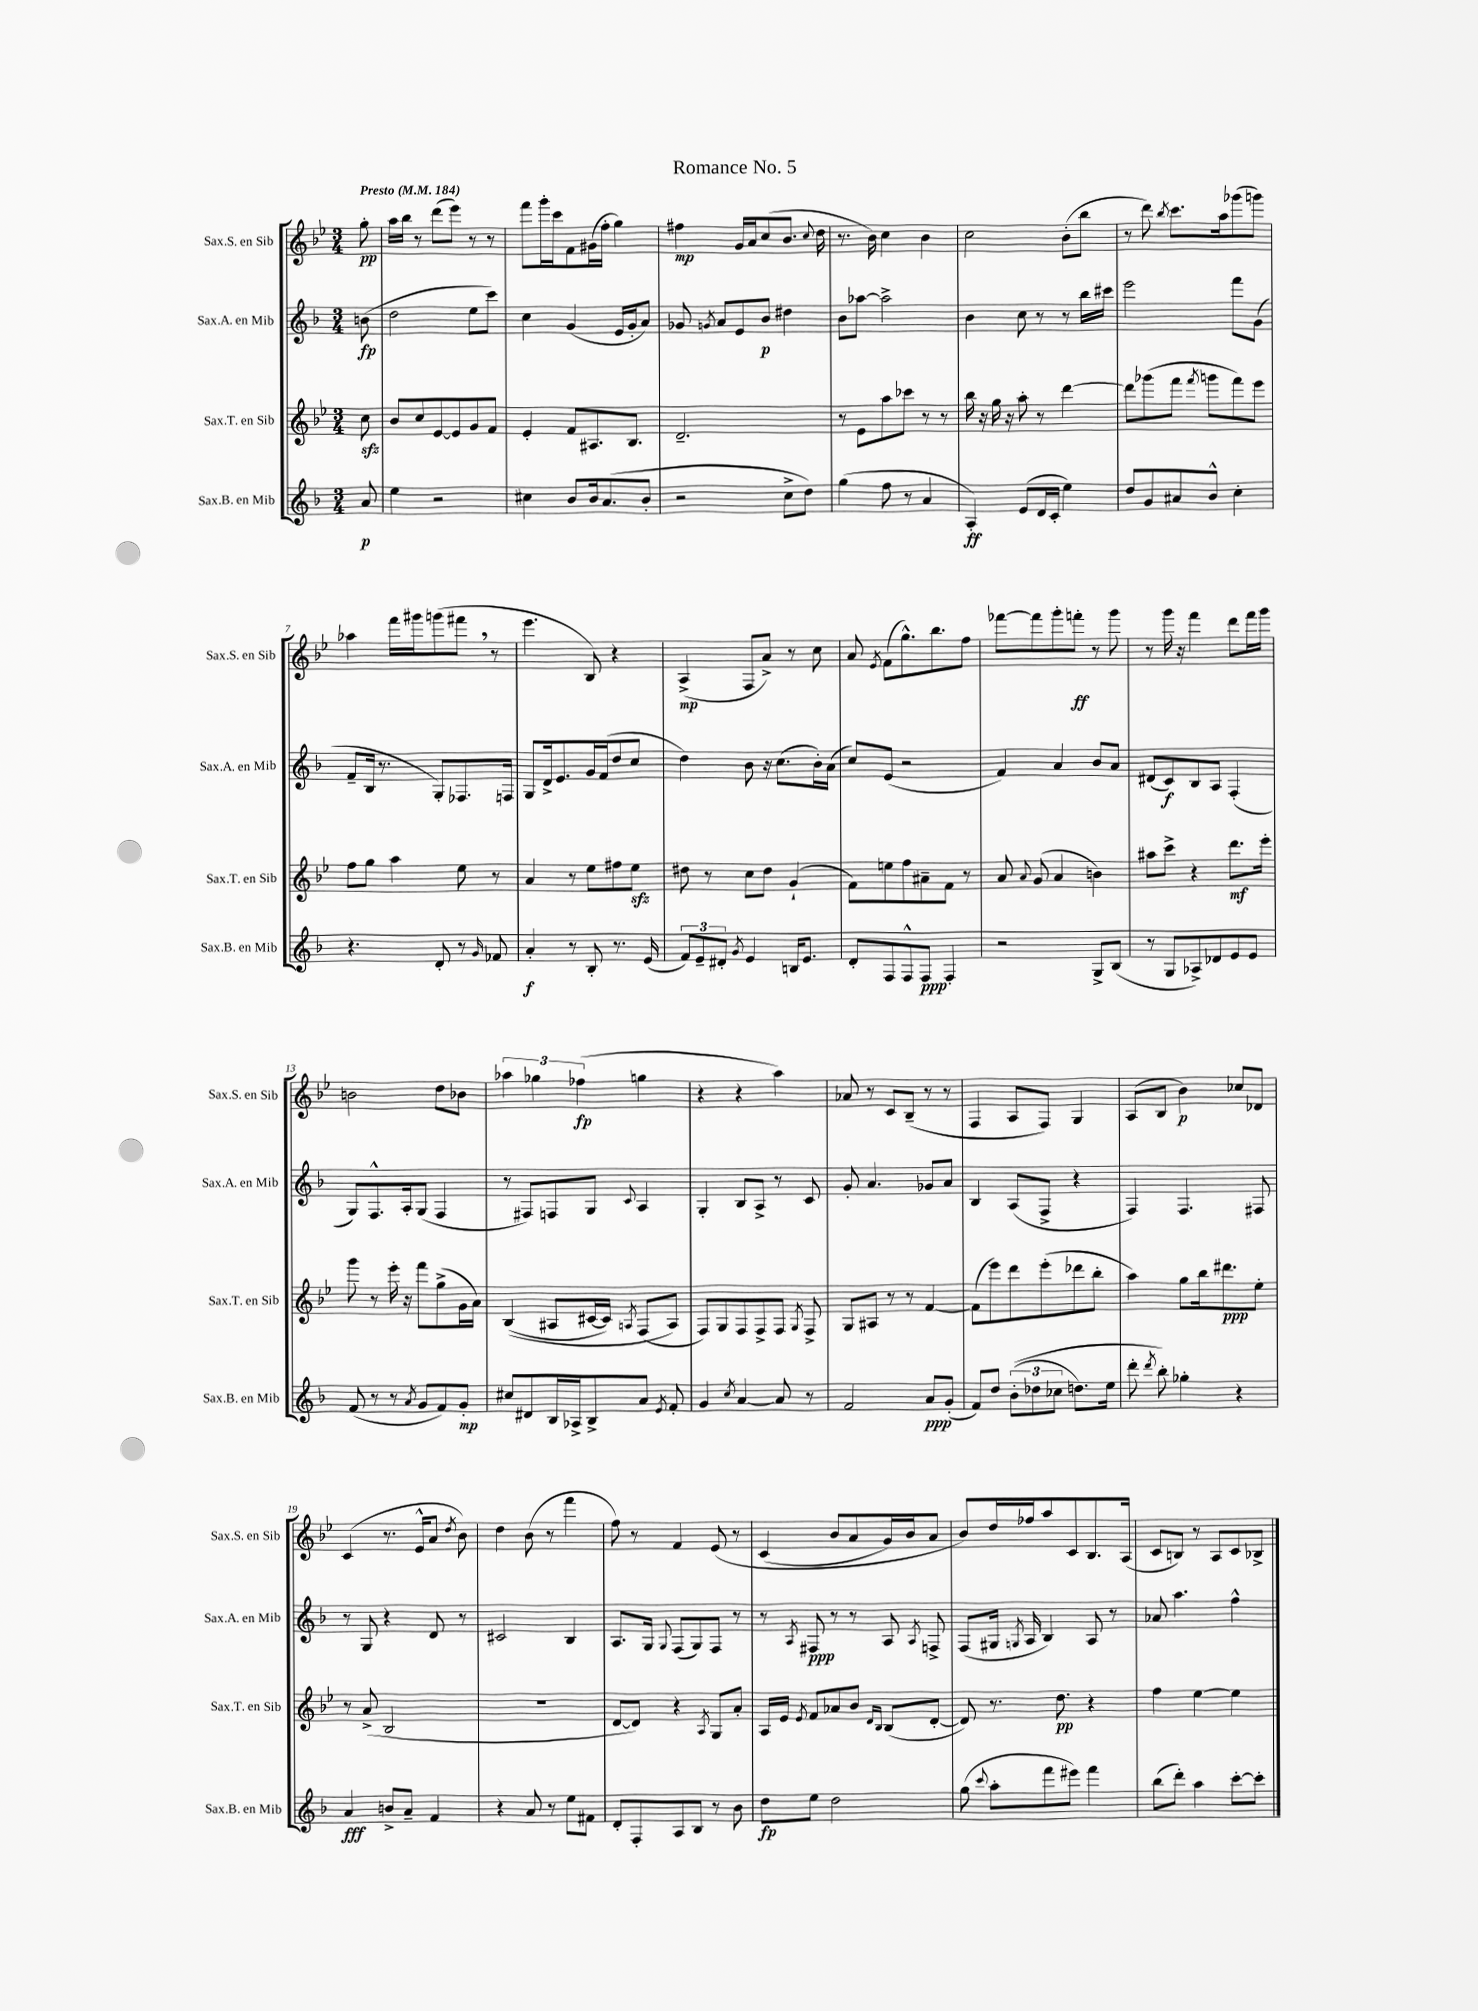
\header { title = "Romance No. 5" }
<<
\new StaffGroup <<
\new Staff = "s0" \with { instrumentName = "Sax.S. en Sib" shortInstrumentName = "Sax.S. en Sib" } {
    \clef treble \key bes \major \numericTimeSignature \time 3/4 \partial 8 \tempo "Presto" 4 = 184
    \autoBeamOff g''8-.\pp |
    a''16[ bes''16] r8 d'''8[( ees'''8]) r8 r8 |
    f'''8[ g'''16-. c'''16 f'8 gis'16( f''16]-. g''4) |
    fis''4\mp g'16[ a'16 c''8( bes'8.] \appoggiatura { c''8 } d''16 |
    r8. bes'16) c''4 bes'4 |
    c''2 bes'8[-.( bes''8] |
    r8 d'''8) \acciaccatura { bes''8 } c'''8.[ a''16 ges'''8( g'''8]) |
    aes''4 f'''16[ gis'''16 g'''8( fis'''8] \breathe r8 |
    ees'''4. bes8) r4 |
    a4->\mp( f8[ a'8]->) r8 c''8 |
    a'8 \acciaccatura { ees'8 } f'8[( g''8.-^) bes''8. f''8] |
    fes'''8[~ fes'''8 g'''8-. f'''8]-.\ff r8 g'''8 |
    r8 g'''16 r16 f'''4 d'''8[ f'''16 g'''16] |
    b'2 d''8[ bes'8] |
    \tuplet 3/2 { aes''4 ges''4 fes''4\fp( } g''4 |
    r4 r4 a''4) |
    aes'8 r8 c'8[ bes8]--( r8 r8 |
    f4 a8[ f8]) g4 |
    a8[( bes8] bes'4\p) ces''8[ des'8] |
    c'4( r8. ees'16[-^ a'8] \acciaccatura { d''8 } bes'8) |
    d''4 bes'8( r8 f'''4 |
    f''8) r8 f'4 ees'8\( r8 |
    c'4( bes'8[ a'8 g'16) bes'16 a'8] |
    bes'8[\) d''16 fes''16 a''8 c'8 bes8. a16]( |
    c'8[ b8]) r8 a8[ c'8 bes8]-> \bar "|." |
}
\new Staff = "s1" \with { instrumentName = "Sax.A. en Mib" shortInstrumentName = "Sax.A. en Mib" } {
    \clef treble \key f \major \numericTimeSignature \time 3/4 \partial 8
    \autoBeamOff b'8\fp( |
    d''2 e''8[ c'''8]) |
    c''4 g'4( e'16[ g'16-. a'8]) |
    ges'8 \acciaccatura { g'8 } a'8[ e'8 bes'8]\p dis''4 |
    bes'8[ aes''8]~ aes''2-> |
    bes'4 c''8 r8 r8 bes''16[ cis'''16] |
    e'''2 f'''8[ g'8]( |
    f'8[-- bes16] r8. g8[-.) fes8. f16] |
    g8[ d'16-> e'8. g'16 f'16( d''8 c''8] |
    d''4) bes'8 r16 c''8.[( bes'16-.) a'16]( |
    c''8[) e'8]( r2 |
    f'4) a'4 bes'8[ a'8] |
    dis'8[( c'8\f) bes8 a8] f4-.( |
    g8[) f8.-^ a16-. g8]( f4 |
    r8 fis8[) f8 g8] \appoggiatura { c'8 } a4 |
    g4-. bes8[ a8]-> r8 c'8 |
    g'8-. a'4. ges'8[ a'8] |
    bes4 a8[( f8]-> r4 |
    f4) f4. fis8 |
    r8 g8 r4 d'8 r8 |
    cis'2 bes4 |
    a8.[ g16] \appoggiatura { g8 } f8[( g8) f8] r8 |
    r8 \acciaccatura { a8 } fis8\ppp r8 r8 a8 \acciaccatura { a8 } f8-> |
    f8[( gis16] \acciaccatura { g8 } a16 bes4) a8 r8 |
    aes'8 a''4. f''4-^ \bar "|." |
}
\new Staff = "s2" \with { instrumentName = "Sax.T. en Sib" shortInstrumentName = "Sax.T. en Sib" } {
    \clef treble \key bes \major \numericTimeSignature \time 3/4 \partial 8
    \autoBeamOff c''8\sfz |
    bes'8[ c''8 ees'8~ ees'8 g'8 f'8] |
    ees'4-. f'8[ ais8. bes8.] |
    d'2.-- |
    r8 ees'8[ a''8 ces'''8] r8 r8 |
    bes''16 r16 g''16 r16 a''8-. r8 d'''4~ |
    d'''8[ ges'''8( f'''8] \acciaccatura { f'''8 } g'''8[ f'''8) ees'''8] |
    f''8[ g''8] a''4 ees''8 r8 |
    a'4 r8 ees''8[ fis''8 ees''8]\sfz |
    dis''8 r8 c''8[ dis''8] g'4-!( |
    f'8[) e''8 f''8 ais'8-- f'8] r8 |
    a'8 \appoggiatura { a'8 } g'8( a'4 b'4) |
    ais''8[ c'''8]-> r4 d'''8.[\mf ees'''16]-. |
    g'''8 r8 ees'''16-. r16 f'''8[ g''8->( g'16 a'16]) |
    bes4(\( ais8[ cis'16~ cis'16]) \acciaccatura { a8 } f8[( a8]\) |
    f8[) g8 f8 f8-> f8] \acciaccatura { g8 } f8-> |
    g8[ ais8] r8 r8 f'4~ |
    f'8[( ees'''8) d'''8 ees'''8-.( des'''8 bes''8]-. |
    a''4) g''8[ bes''16 dis'''8.\ppp ees''8]-. |
    r8 a'8->( bes2 |
    R2. |
    d'8[~ d'8]) r4 \acciaccatura { a8 } g8[ a'8]-. |
    a16[ ees'16] \acciaccatura { ees'8 } f'8[ aes'8 bes'8] \grace { d'16[ bes16] } bes8[( d'8]~-. |
    d'8) r8. d''8.\pp r4 |
    f''4 ees''4~ ees''4 \bar "|." |
}
\new Staff = "s3" \with { instrumentName = "Sax.B. en Mib" shortInstrumentName = "Sax.B. en Mib" } {
    \clef treble \key f \major \numericTimeSignature \time 3/4 \partial 8
    \autoBeamOff a'8\p |
    e''4 r2 |
    cis''4 bes'8[ bes'16 a'8.( bes'8]-. |
    r2 c''8[-> d''8]) |
    g''4( f''8 r8 a'4 |
    a4-.\ff) e'8[( d'16 c'16]-. e''4) |
    d''8[ g'8 ais'8 bes'8]-^ c''4-. |
    r4. d'8-. r8 \grace { g'16 } fes'8 |
    a'4-.\f r8 bes8-. r8. e'16( |
    \tuplet 3/2 { f'8[) e'8-- dis'8]-. } \acciaccatura { g'8 } e'4 b16[ e'8.] |
    d'8[-. f8 f8-^ f8]\ppp f4-. |
    r2 g8[-> bes8]( |
    r8 g8[ aes8->) des'8 e'8 e'8] |
    f'8( r8 r8 \acciaccatura { a'8 } g'8[ f'8) g'8]-.\mp |
    cis''8[ dis'8 bes16 aes16-> bes8-> a'8] \acciaccatura { e'8 } f'8-. |
    g'4 \acciaccatura { c''8 } a'4~ a'8 r8 |
    f'2 a'8[\ppp g'8]-.( |
    f'8[) d''8] \tuplet 3/2 { bes'8[-.(\( des''8 ces''8] } d''8.[) e''16] |
    d'''8-. \acciaccatura { d'''8 } bes''8-.\) ges''4-. r4 |
    a'4\fff b'8[-> a'8]-- f'4 |
    r4 a'8 r8 e''8[ fis'8] |
    d'8[-. f8-. a8 bes8] r8 bes'8 |
    d''8[\fp e''8] d''2 |
    g''8( \appoggiatura { c'''8 } a''8[-. f'''8 eis'''8]) f'''4 |
    bes''8[( d'''8]-.) a''4 c'''8[~-. c'''8]-. \bar "|." |
}
>>
>>
